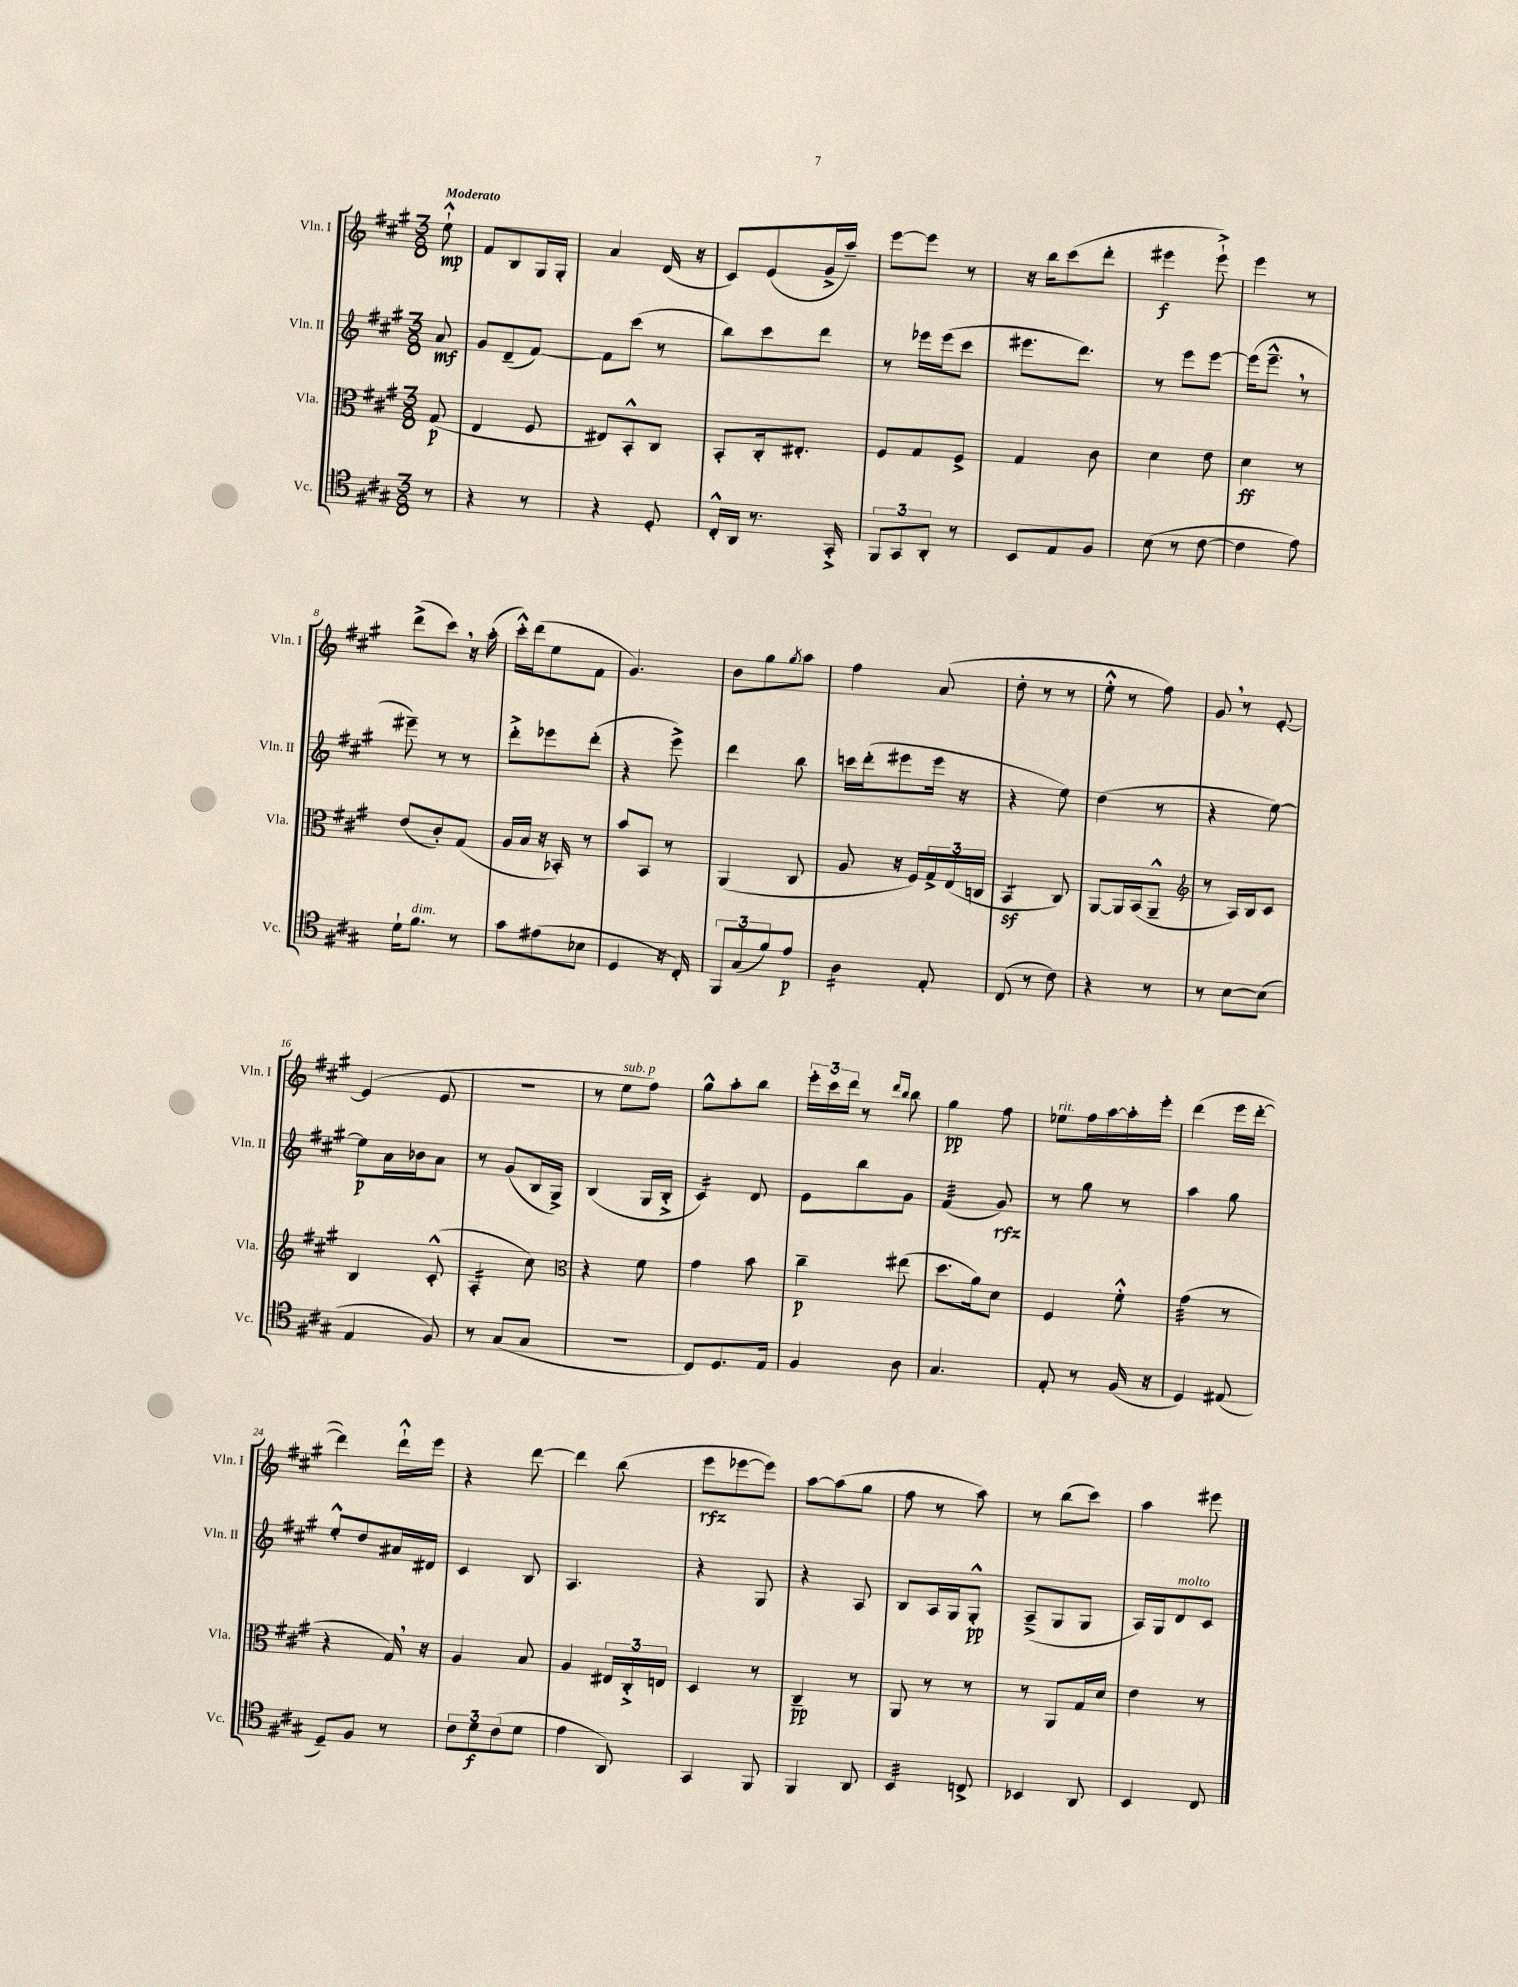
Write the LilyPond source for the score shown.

<<
\new StaffGroup <<
\new Staff = "s0" \with { instrumentName = "Vln. I" shortInstrumentName = "Vln. I" } {
    \clef treble \key a \major \numericTimeSignature \time 3/8 \partial 8 \tempo "Moderato"
    e''8-!-^\mp |
    fis'8 b8 gis16 gis16-. |
    a'4 d'16( r16 |
    cis'8) e'8( gis'16-> a''16--) |
    e'''8~ e'''8 r8 |
    r16 b''16 cis'''8( d'''8-. |
    eis'''4\f eis'''8-!->) |
    e'''4 r8 |
    d'''8->( cis'''8) \breathe r16 a''16-.( |
    cis'''16-.-^) d'''16( e''8 fis'8 |
    gis'4.) |
    b'8 gis''8 \acciaccatura { gis''8 } a''8 |
    fis''4 a'8( |
    d''8-. r8 r8 |
    e''8-.-^ r8 fis''8) |
    gis'8 \breathe r8 e'8~-. |
    e'4( e'8 |
    R4. |
    r8 e''8^\markup { \italic "sub. p" } fis''8) |
    gis''8-^ a''8-. b''8 |
    \tuplet 3/2 { e'''16-. cis'''16 d'''16 } r8 \grace { d'''16 b''16 } b''8 |
    gis''4\pp fis''8 |
    ees''8^\markup { \italic "rit." } fis''16 a''16~ a''16-. e'''16-. |
    d'''4( e'''16 d'''16~-. |
    d'''4) d'''16-!-^ e'''16 |
    r4 d'''8~ |
    d'''4 b''8( |
    e'''8\rfz ees'''8~ ees'''8) |
    a''8~ a''8( gis''8 |
    fis''8 r8 a''8) |
    r8 b''8( cis'''8) |
    a''4 eis'''8 \bar "|." |
}
\new Staff = "s1" \with { instrumentName = "Vln. II" shortInstrumentName = "Vln. II" } {
    \clef treble \key a \major \numericTimeSignature \time 3/8 \partial 8
    a'8\mf |
    gis'8 d'8--( fis'8~) |
    fis'8 cis'''8( r8 |
    b''8) cis'''8 d'''8 |
    r8 ees'''16 ees'''16( cis'''8 |
    eis'''8. d'''8.) |
    r8 e'''8 e'''8~ |
    e'''16( e'''8.---^ \breathe r8 |
    eis'''8--) r8 r8 |
    d'''8-.-> ees'''8 d'''8-.( |
    r4 e'''8->) |
    d'''4 b''8 |
    c'''16 d'''16-.( eis'''8 eis'''16 r16 |
    r4 e''8) |
    d''4( r8 |
    r4 e''8~) |
    e''8\p a'16 bes'16 a'8 |
    r8 gis'8( b16 gis16->) |
    b4( gis16 b16-.-> |
    cis'4:16) d'8 |
    e'8 b''8 gis'8 |
    fis'4:32( gis'8\rfz) |
    r8 gis''8 r8 |
    a''4 gis''8 |
    e''8-.-^ d''8 ais'16 dis'16 |
    cis'4 b8 |
    a4. |
    r4 gis8 |
    r4 a8 |
    b8 a16 gis16 gis8-.-^\pp |
    a8--->( gis8 gis8 |
    a16) gis16 d'8^\markup { \italic "molto" } cis'8 \bar "|." |
}
\new Staff = "s2" \with { instrumentName = "Vla." shortInstrumentName = "Vla." } {
    \clef alto \key a \major \numericTimeSignature \time 3/8 \partial 8
    gis8\p( |
    e4 fis8 |
    eis8) b,8-.-^ cis8 |
    b,8-. cis16-. eis8.-. |
    fis8 gis8 fis8-> |
    gis4 cis'8 |
    d'4 e'8 |
    d'4\ff r8 |
    e'8( cis'8-.) gis8( |
    a16 b16 r16 bes,16-.) r8 |
    b'8 b,8 r8 |
    a,4( cis8 |
    a8 r16 fis16) \tuplet 3/2 { gis16-> e16( c16 } |
    b,4:8\sf cis8) |
    a,8~ a,16 b,16( a,8---^ |
    \clef treble r8 a16) b16 cis'8 |
    b4 cis'8-.-^( |
    a4:16-. cis''8) |
    \clef alto r4 fis'8 |
    gis'4 b'8 |
    cis''4--\p eis''8( |
    d''8. a'16) d'8 |
    fis4 fis'8-.-^ |
    gis'4:32( r8 |
    r4 gis16) \breathe r16 |
    a4 b8 |
    a4 \tuplet 3/2 { eis16 cis16-.-> e16 } |
    d4 r8 |
    cis4--\pp r8 |
    a,8 r8 r8 |
    r8 a,8 gis16 d'16 |
    e'4 r8 \bar "|." |
}
\new Staff = "s3" \with { instrumentName = "Vc." shortInstrumentName = "Vc." } {
    \clef tenor \key a \major \numericTimeSignature \time 3/8 \partial 8
    r8 |
    r4 r8 |
    r4 d8-. |
    cis16-.-^ a,16 r8. gis,16-.-> |
    \tuplet 3/2 { fis,8 gis,8 a,8-. } r8 |
    b,8 e8 fis8 |
    b8( r8 cis'8~ |
    cis'4 e'8) |
    d'16-! fis'8.^\markup { \italic "dim." } r8 |
    gis'8 eis'8( bes8 |
    d4 r16 cis16-.) |
    \tuplet 3/2 { fis,8 gis8( fis'8) } e'8\p |
    a4:16 e8-. |
    cis8( r8 cis'8) |
    r4 r8 |
    r8 b8~ b8( |
    e4 fis8) |
    r8 gis8( gis8 |
    R4. |
    cis8) d8. e16 |
    fis4 a8 |
    gis4. |
    e8-. r8 fis16( r16 |
    d4) eis8( |
    d8--) fis8 r8 |
    \tuplet 3/2 { cis'8 d'8\f cis'8( } d'8 |
    e'4 a,8) |
    gis,4 fis,8 |
    fis,4 a,8 |
    b,4:32 c8-> |
    bes,4 a,8 |
    b,4 cis8 \bar "|." |
}
>>
>>
